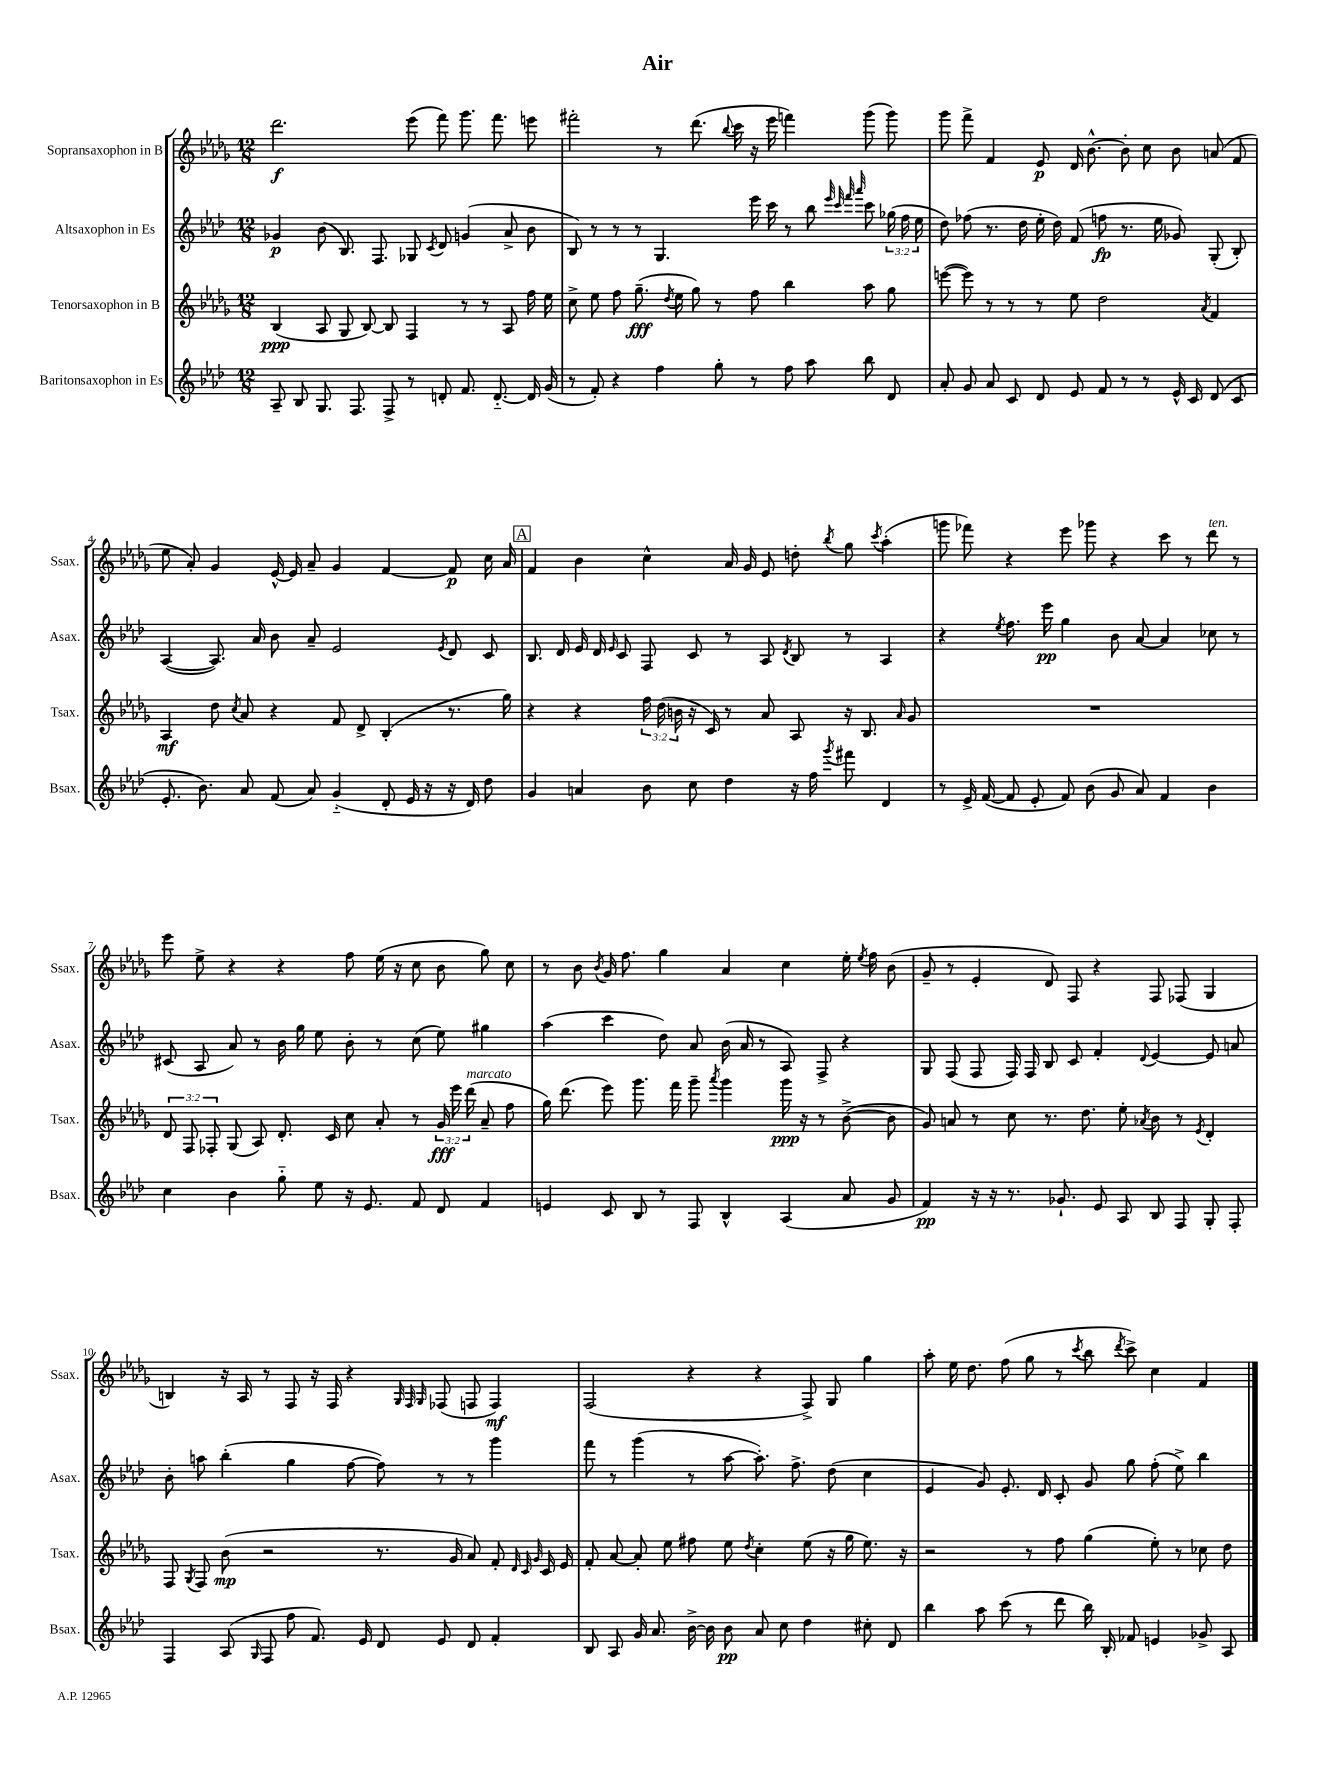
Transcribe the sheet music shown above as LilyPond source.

\header { title = "Air" }
<<
\new StaffGroup <<
\new Staff = "s0" \with { instrumentName = "Sopransaxophon in B" shortInstrumentName = "Ssax." } {
    \clef treble \key des \major \numericTimeSignature \time 12/8
    \autoBeamOff des'''2.\f ees'''8( f'''8) ges'''8. f'''8. e'''8 |
    fis'''2-. r8 des'''8.( \appoggiatura { bes''8 } c'''16 r16 ees'''16 f'''4) ges'''8( ges'''8) |
    ges'''8 f'''8-> f'4 ees'8\p des'16 bes'8.~-^ bes'8-. c''8 bes'8 a'8( f'8 |
    ees''8 aes'8-.) ges'4 ees'16~-^ ees'16 aes'8-- ges'4 f'4~ f'8\p c''16 aes'16 |
    \mark \markup { \box "A" } f'4 bes'4 c''4-^ aes'16 ges'16 ees'8 d''8-. \acciaccatura { bes''8 } ges''8 \acciaccatura { c'''8 } aes''4-.( |
    g'''8 fes'''8) r4 ees'''8 ges'''8 r4 c'''8 r8 des'''8^\markup { \italic "ten." } r8 |
    ees'''8 ees''8-> r4 r4 f''8 ees''16( r16 c''8 bes'8 ges''8) c''8 |
    r8 bes'8 \acciaccatura { bes'8 } ges'16 f''8. ges''4 aes'4 c''4 ees''16-. \acciaccatura { ees''8 } f''16 bes'8( |
    ges'8-- r8 ees'4-. des'8) f8 r4 f8 fes8( ges4 |
    b4) r16 aes16 r8 f8 r16 f16 r4 \grace { ges32 f32 ges32 } fes8( f8 f4\mf) |
    f2( r4 r4 f8->) ges8 ges''4 |
    aes''8-. ees''16 des''8. f''8( ges''8 r8 \acciaccatura { c'''8 } bes''8 \acciaccatura { des'''8 } c'''8->) c''4 f'4 \bar "|." |
}
\new Staff = "s1" \with { instrumentName = "Altsaxophon in Es" shortInstrumentName = "Asax." } {
    \clef treble \key aes \major \numericTimeSignature \time 12/8 \override Staff.TupletNumber.text = #tuplet-number::calc-fraction-text
    \autoBeamOff ges'4\p bes'8( bes8.) f8. ges8 \acciaccatura { c'8 } des'8 g'4( aes'8-> bes'8 |
    bes8) r8 r8 r8 g4. ees'''16 c'''16 r8 bes''8 \grace { ees'''32 c'''32 f'''32 aes'''32 } c'''8 \tuplet 3/2 { ges''16( f''16 ees''16 } |
    des''8) fes''8( r8. des''16 ees''16-. des''16) f'8( f''8\fp r8. ees''16 ges'8) g8-.( bes8-.) |
    aes4~( aes8.) aes'16 bes'8 aes'8-- ees'2 \acciaccatura { ees'8 } des'8 c'8 |
    \mark \markup { \box "A" } bes8. des'16 ees'16 des'16 \grace { ees'16 } c'8 f8 c'8 r8 aes8 \acciaccatura { des'8 } bes8 r8 aes4 |
    r4 \acciaccatura { ees''8 } f''8. ees'''16\pp g''4 bes'8 aes'8~ aes'4 ces''8 r8 |
    cis'8( aes8 aes'8) r8 bes'16 g''16 ees''8 bes'8-. r8 c''8( ees''8) gis''4 |
    aes''4( c'''4 des''8) aes'8 bes'16( aes'16 r8 aes8) f8-> r4 |
    g8 f8( f8 f16) f16 bes8 c'8 f'4-. \appoggiatura { des'8 } ees'4~ ees'8 a'8 |
    bes'8-. a''8 bes''4-.( g''4 f''8~ f''8) r8 r8 g'''4 |
    f'''8 r8 g'''4( r8 aes''8~ aes''8.-.) f''8.-> des''8( c''4 |
    ees'4 g'8) ees'8.-. des'16 c'8-. g'8 g''8 f''8-.( ees''8->) bes''4 \bar "|." |
}
\new Staff = "s2" \with { instrumentName = "Tenorsaxophon in B" shortInstrumentName = "Tsax." } {
    \clef treble \key des \major \numericTimeSignature \time 12/8 \override Staff.TupletNumber.text = #tuplet-number::calc-fraction-text
    \autoBeamOff bes4\ppp( aes8 ges8 bes8~) bes8 f4 r8 r8 aes8 f''16 ees''16 |
    c''8-> ees''8 f''8 ges''8.--\fff( \acciaccatura { des''8 } ees''16 ges''8) r8 f''8 bes''4 aes''8 ges''8 |
    e'''8~( e'''8) r8 r8 r8 ees''8 des''2 \acciaccatura { aes'8 } f'4 |
    aes4\mf des''8 \acciaccatura { c''8 } aes'8 r4 f'8 des'8-> bes4-.( r8. ges''16) |
    \mark \markup { \box "A" } r4 r4 \tuplet 3/2 { f''16 des''16( b'16 } r16 c'16) r8 aes'8 aes8 r16 bes8. \grace { aes'16 } ges'8 |
    R1. |
    \tuplet 3/2 { des'8 f8 fes8-. } ges8( aes8) des'8.-. c'16 c''8 aes'8-. r8 \tuplet 3/2 { ges'16\fff ees'''16 des'''16^\markup { \italic "marcato" }( } aes'8-- f''8 |
    ges''16) des'''8.( ees'''8) ges'''8. f'''16 ges'''8-- \acciaccatura { aes'''8 } ges'''4 ges'''16\ppp r16 r8 bes'8~->( bes'8 |
    ges'8) a'8 r8 c''8 r8. des''8. ees''8-. \acciaccatura { aes'8 } bes'8 r8 \acciaccatura { ees'8 } des'4-. |
    f8 \acciaccatura { ges8 } f8 bes'8\mp( r2 r8. ges'16 aes'8) f'8-. \grace { des'32 c'32 ges'32 } c'16 ees'16 |
    f'8-. aes'8~ aes'8-. ees''8 fis''8 ees''8 \acciaccatura { des''8 } c''4-. ees''8( r16 ges''16 ees''8.) r16 |
    r2 r8 f''8 ges''4( ees''8-.) r8 ces''8 des''8 \bar "|." |
}
\new Staff = "s3" \with { instrumentName = "Baritonsaxophon in Es" shortInstrumentName = "Bsax." } {
    \clef treble \key aes \major \numericTimeSignature \time 12/8
    \autoBeamOff aes8-- bes8 g8. f8. f8-> r8 d'8-. f'8. d'8.~-_ d'16 g'16( |
    r8 f'8-.) r4 f''4 g''8-. r8 f''8 aes''8 bes''8 des'8 |
    aes'8-. g'8 aes'8 c'8 des'8 ees'8 f'8 r8 r8 ees'16-^ c'16 des'8( c'8 |
    ees'8.-. bes'8.) aes'8 f'8( aes'8) g'4-_( des'8-. ees'16 r16 r16 des'16) des''8 |
    \mark \markup { \box "A" } g'4 a'4 bes'8 c''8 des''4 r16 f''16 \acciaccatura { g'''8 } fis'''8 des'4 |
    r8 ees'16-> f'16~( f'8 ees'8-. f'8) bes'8( g'8 aes'8) f'4 bes'4 |
    c''4 bes'4 g''8-_ ees''8 r16 ees'8. f'8 des'8 f'4 |
    e'4 c'8 bes8 r8 f8 bes4-^ aes4( aes'8 g'8 |
    f'4\pp) r16 r16 r8. ges'8.-! ees'8 aes8 bes8 f8 g8-. f8-. |
    f4 aes8( \grace { g16 } f8 f''8 f'8.) ees'16 des'8 ees'8 des'8 f'4-. |
    bes8 aes8 g'16 aes'8. bes'16~-> bes'16 bes'8\pp aes'8 c''8 des''4 cis''8-. des'8 |
    bes''4 aes''8 c'''8( r8 des'''8 bes''16) bes16-. fes'8 e'4 ges'8-> aes8 \bar "|." |
}
>>
>>
